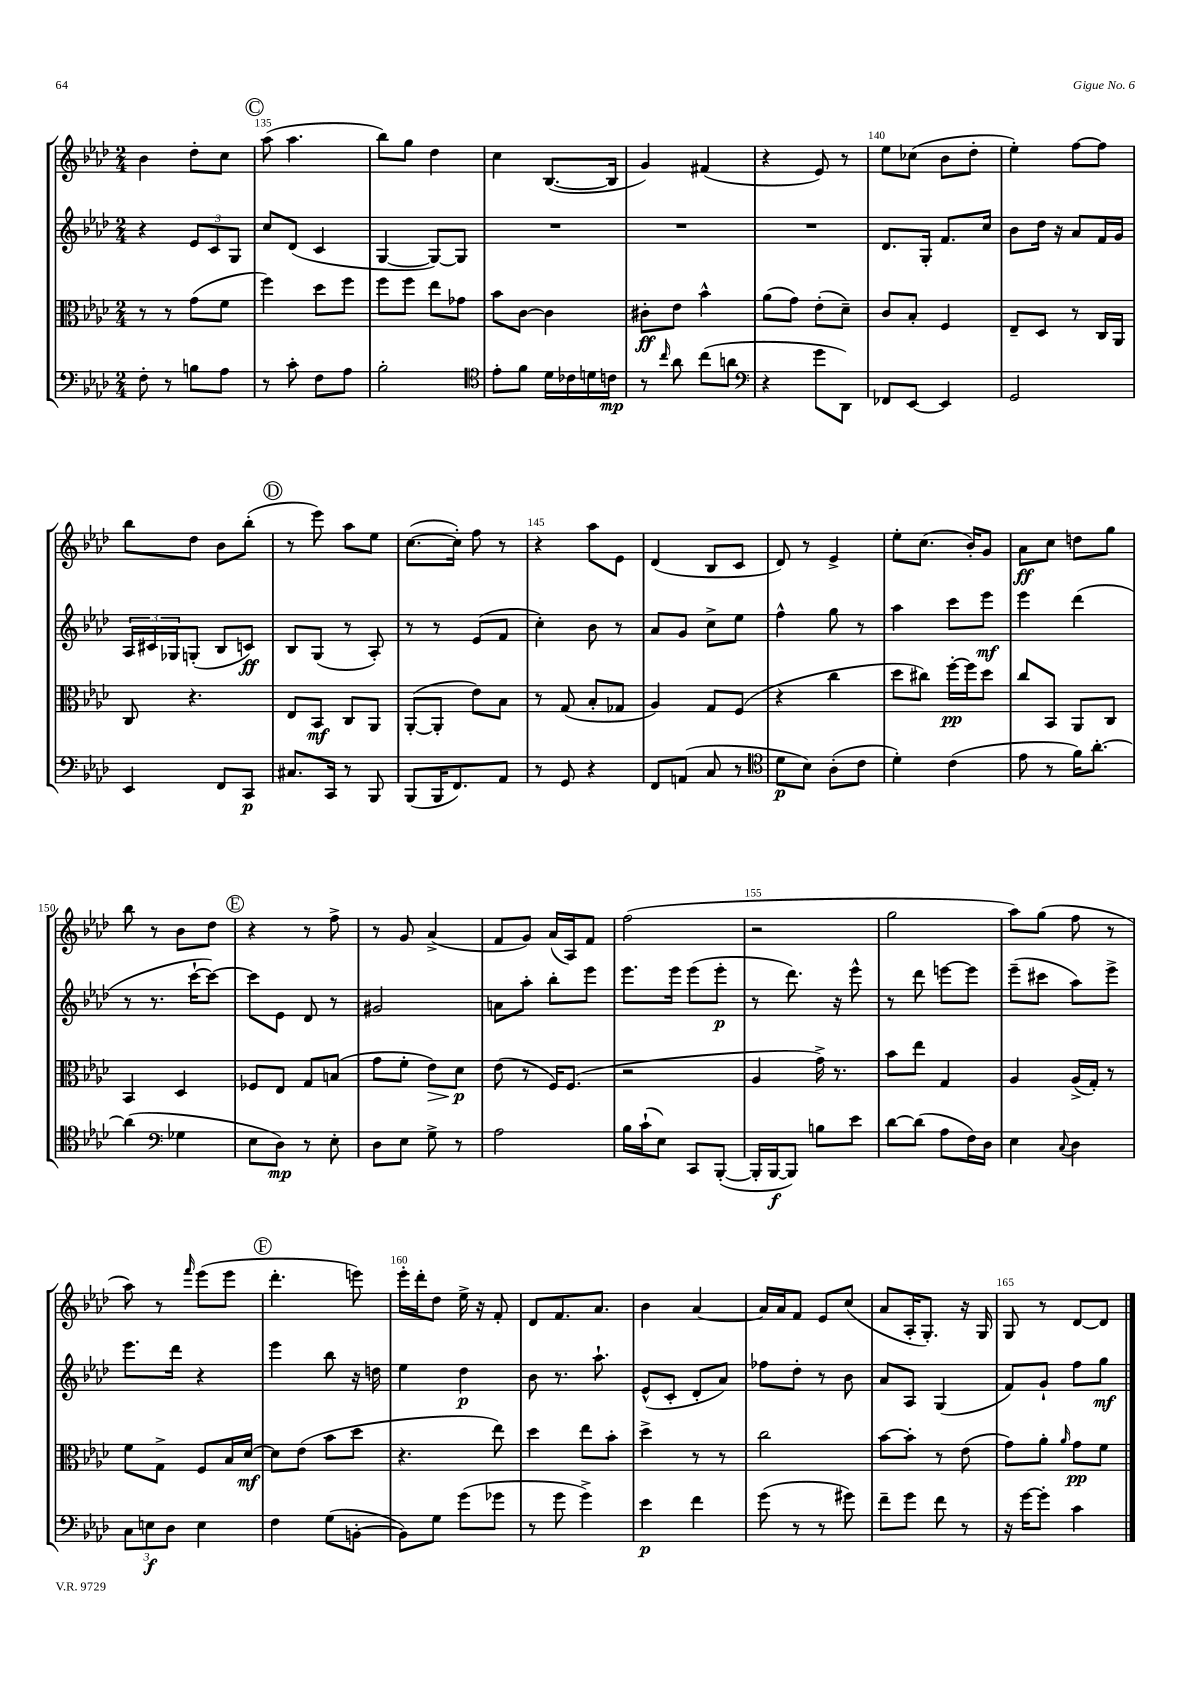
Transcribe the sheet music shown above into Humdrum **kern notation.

**kern	**dynam	**kern	**dynam	**kern	**dynam	**kern	**dynam
*part4	*part4	*part3	*part3	*part2	*part2	*part1	*part1
*staff4	*staff4	*staff3	*staff3	*staff2	*staff2	*staff1	*staff1
*clefF4	*	*clefC3	*	*clefG2	*	*clefG2	*
*k[b-e-a-d-]	*	*k[b-e-a-d-]	*	*k[b-e-a-d-]	*	*k[b-e-a-d-]	*
*M2/4	*	*M2/4	*	*M2/4	*	*M2/4	*
=134	=134	=134	=134	=134	=134	=134	=134
8F'\	.	8r	.	4r	.	4b-\	.
8r	.	8r	.	.	.	.	.
8Bn\L	.	(8g\L	.	12e-/L	.	8dd-'\L	.
.	.	.	.	12c/	.	.	.
8A-\J	.	8f\J	.	.	.	8cc\J	.
.	.	.	.	12G/J	.	.	.
!!LO:REH:place=s1:t=C
=135	=135	=135	=135	=135	=135	=135	=135
8r	.	4ff\)	.	8cc/L	.	(8aa-\	.
8c'\	.	.	.	(8d-/J	.	4.aa-\	.
8F\L	.	8dd-\L	.	4c/	.	.	.
8A-\J	.	8ff\J	.	.	.	.	.
=136	=136	=136	=136	=136	=136	=136	=136
2B-'\	.	8ff\L	.	[4G/	.	8bb-\L)	.
.	.	8ff\J	.	.	.	8gg\J	.
.	.	8ee-\L	.	8G/L_)	.	4dd-\	.
.	.	8g-X\J	.	8G/J]	.	.	.
=137	=137	=137	=137	=137	=137	=137	=137
*clefC4	*	*	*	*	*	*	*
8e-'\L	.	8b-\L	.	2r	.	4cc\	.
8f\J	.	[8c\J	.	.	.	.	.
16d-\LL	.	4c\]	.	.	.	([8.B-/L	.
16c-X\	.	.	.	.	.	.	.
16dn\	.	.	.	.	.	.	.
16cn\JJ	mp	.	.	.	.	16B-/Jk]	.
=138	=138	=138	=138	=138	=138	=138	=138
8r	.	8c#X'\L	ff	2r	.	4g/)	.
16qqcc/	.	.	.	.	.	.	.
8a-\	.	8e-\J	.	.	.	.	.
(8cc\L	.	4b-^^\	.	.	.	(4f#X/	.
8an\J	.	.	.	.	.	.	.
=139	=139	=139	=139	=139	=139	=139	=139
*clefF4	*	*	*	*	*	*	*
4r	.	(8a-\L	.	2r	.	4r	.
.	.	8g\J)	.	.	.	.	.
8g\L	.	(8e-'\L	.	.	.	8e-/)	.
8DD-\J)	.	8d-~\J)	.	.	.	8r	.
=140	=140	=140	=140	=140	=140	=140	=140
8FF-X/L	.	8c/L	.	8.d-/L	.	8ee-\L	.
[8EE-/J	.	8B-'/J	.	.	.	(8cc-X\J	.
.	.	.	.	16G'/Jk	.	.	.
4EE-/]	.	4F/	.	8.f/L	.	8b-\L	.
.	.	.	.	.	.	8dd-'\J	.
.	.	.	.	16cc/Jk	.	.	.
=141	=141	=141	=141	=141	=141	=141	=141
2GG/	.	8E-~/L	.	8b-\L	.	4ee-'\)	.
.	.	8D-/J	.	16dd-\Jk	.	.	.
.	.	.	.	16r	.	.	.
.	.	8r	.	8a-/L	.	[8ff\L	.
.	.	16C/LL	.	16f/L	.	8ff\J]	.
.	.	16AA-/JJ	.	16g/JJ	.	.	.
!!LO:LB:g=z
=142	=142	=142	=142	=142	=142	=142	=142
4EE-/	.	8C/	.	24A-/LL	.	8bb-\L	.
.	.	.	.	24c#X/	.	.	.
.	.	.	.	24G-X/J	.	.	.
.	.	4.r	.	(8Gn'/J	.	8dd-\J	.
8FF/L	.	.	.	8B-/L	.	8b-\L	.
8CC/J	p	.	.	8cn/J)	ff	(8bb-'\J	.
!!LO:REH:place=s1:t=D
=143	=143	=143	=143	=143	=143	=143	=143
8.C#X/L	.	8E-/L	.	8B-/L	.	8r	.
.	.	8BB-/J	mf	(8G/J	.	8eee-\)	.
16CC/Jk	.	.	.	.	.	.	.
8r	.	8C/L	.	8r	.	8aa-\L	.
8BBB-/	.	8AA-/J	.	8A-'/)	.	8ee-\J	.
=144	=144	=144	=144	=144	=144	=144	=144
(8BBB-/L	.	([8AA-'/L	.	8r	.	([8.cc\L	.
16BBB-/K	.	8AA-'/J]	.	8r	.	.	.
8.FF/)	.	.	.	.	.	16cc'\Jk])	.
.	.	8e-\L)	.	(8e-/L	.	8ff\	.
8AA-/J	.	8B-\J	.	8f/J	.	8r	.
=145	=145	=145	=145	=145	=145	=145	=145
8r	.	8r	.	4cc'\)	.	4r	.
8GG/	.	(8G/	.	.	.	.	.
4r	.	8B-'/L	.	8b-\	.	8aa-\L	.
.	.	8G-X/J	.	8r	.	8e-\J	.
=146	=146	=146	=146	=146	=146	=146	=146
8FF/L	.	4A-/)	.	8a-/L	.	(4d-/	.
(8AAn/J	.	.	.	8g/J	.	.	.
8C/	.	8G/L	.	8cc^\L	.	8B-/L	.
8r	.	(8F/J	.	8ee-\J	.	8c/J	.
=147	=147	=147	=147	=147	=147	=147	=147
*clefC4	*	*	*	*	*	*	*
8d-\L	p	4r	.	4ff^^\	.	8d-/)	.
8B-\J)	.	.	.	.	.	8r	.
(8A-'\L	.	4cc\	.	8gg\	.	4e-^/	.
8c\J	.	.	.	8r	.	.	.
=148	=148	=148	=148	=148	=148	=148	=148
4d-'\)	.	8dd-\L	.	4aa-\	.	8ee-'\L	.
.	.	8cc#X\J)	.	.	.	(8.cc\J	.
(4c\	.	[16ff'\LL	pp	8ccc\L	.	.	.
.	.	16ff\J]	.	.	.	16b-'/KL)	.
.	.	8dd-\J	.	8eee-\J	mf	8g/J	.
=149	=149	=149	=149	=149	=149	=149	=149
8e-\	.	8cc/L	.	4eee-\	.	8a-\L	ff
8r	.	8BB-/J	.	.	.	8cc\J	.
16f\KL)	.	8AA-/L	.	(4ddd-\	.	8ddn\L	.
[8.a-'\J	.	.	.	.	.	.	.
.	.	8C/J	.	.	.	8gg\J	.
!!LO:LB:g=z
=150	=150	=150	=150	=150	=150	=150	=150
(4a-\]	.	4BB-/	.	8r	.	8bb-\	.
.	.	.	.	8.r	.	8r	.
*clefF4	*	*	*	*	*	*	*
4G-X\	.	4D-/	.	.	.	8b-\L	.
.	.	.	.	[16ccc`\KL	.	.	.
.	.	.	.	8ccc\J_)	.	8dd-\J	.
!!LO:REH:place=s1:t=E
=151	=151	=151	=151	=151	=151	=151	=151
8E-\L	.	8F-X/L	.	8ccc\L]	.	4r	.
8D-\J)	mp	8E-/J	.	8e-\J	.	.	.
8r	.	8G/L	.	8d-/	.	8r	.
8E-'\	.	(8Bn/J	.	8r	.	8ff^\	.
=152	=152	=152	=152	=152	=152	=152	=152
8D-\L	.	8g\L	.	2g#X/	.	8r	.
8E-\J	.	8f'\J	.	.	.	8g/	.
!	!	!	!LO:HP:b	!	!	!	!
8G^\	.	8e-\L)	>	.	.	(4a-^/	.
8r	.	8d-\J	p	.	.	.	.
.	.	.	]	.	.	.	.
=153	=153	=153	=153	=153	=153	=153	=153
2A-\	.	(8e-\	.	8an\L	.	8f/L	.
.	.	8r	.	8aa-'\J	.	8g/J)	.
.	.	16F/KL)	.	8bb-'\L	.	(16a-/LL	.
.	.	(8.F/J	.	.	.	16A-/J)	.
.	.	.	.	8eee-\J	.	8f/J	.
=154	=154	=154	=154	=154	=154	=154	=154
16B-\LL	.	2r	.	8.eee-\L	.	(2ff\	.
(16c`\J	.	.	.	.	.	.	.
8E-\J)	.	.	.	.	.	.	.
.	.	.	.	16eee-\Jk	.	.	.
8CC/L	.	.	.	(8eee-\L	.	.	.
([8BBB-'/J	.	.	.	8eee-'\J	p	.	.
=155	=155	=155	=155	=155	=155	=155	=155
16BBB-'/LL]	.	4A-/	.	8r	.	2r	.
[16BBB-/J	f	.	.	.	.	.	.
8BBB-/J])	.	.	.	8.ddd-\)	.	.	.
8Bn\L	.	16g^\)	.	.	.	.	.
.	.	8.r	.	16r	.	.	.
8e-\J	.	.	.	8eee-^^\	.	.	.
=156	=156	=156	=156	=156	=156	=156	=156
[8d-\L	.	8b-\L	.	8r	.	2gg\	.
(8d-\J]	.	8ee-\J	.	8ddd-\	.	.	.
8A-\L	.	4G/	.	[8eeen\L	.	.	.
16F\L)	.	.	.	8eee\J]	.	.	.
16D-\JJ	.	.	.	.	.	.	.
=157	=157	=157	=157	=157	=157	=157	=157
4E-\	.	4A-/	.	(8eee-~\L	.	8aa-\L)	.
.	.	.	.	8ccc#X\J	.	(8gg\J	.
8qqC/	.	.	.	.	.	.	.
4D-\	.	(16A-^/LL	.	8aa-\L)	.	8ff\	.
.	.	16G'/JJ)	.	.	.	.	.
.	.	8r	.	8eee-^\J	.	8r	.
!!LO:LB:g=z
=158	=158	=158	=158	=158	=158	=158	=158
12C\L	.	8f\L	.	8.eee-\L	.	8aa-\)	.
12En\	f	.	.	.	.	.	.
.	.	8G^\J	.	.	.	8r	.
12D-\J	.	.	.	.	.	.	.
.	.	.	.	16ddd-\Jk	.	.	.
.	.	.	.	.	.	16qqfff/	.
4E\	.	8F/L	.	4r	.	(8eee-\L	.
.	.	16B-/L	.	.	.	8eee-\J	.
.	.	[16d-/JJ	mf	.	.	.	.
!!LO:REH:place=s1:t=F
=159	=159	=159	=159	=159	=159	=159	=159
4F\	.	8d-\L]	.	4eee-\	.	4.ddd-'\	.
.	.	(8e-\J	.	.	.	.	.
(8G\L	.	8b-\L	.	8bb-\	.	.	.
[8BBn'\J	.	8dd-\J	.	16r	.	8eeen\)	.
.	.	.	.	16ddn\	.	.	.
=160	=160	=160	=160	=160	=160	=160	=160
8BB\L])	.	4.r	.	4ee-\	.	16eee-'\LL	.
.	.	.	.	.	.	16ddd-'\J	.
8G\J	.	.	.	.	.	8dd-\J	.
(8g\L	.	.	.	4dd-\	p	16ee-^\	.
.	.	.	.	.	.	16r	.
8g-X\J	.	8ee-\)	.	.	.	8f'/	.
=161	=161	=161	=161	=161	=161	=161	=161
8r	.	4dd-\	.	8b-\	.	8d-/L	.
8g\	.	.	.	8.r	.	8.f/	.
4g^\)	.	8ee-\L	.	.	.	.	.
.	.	.	.	8.aa-`\	.	8.a-/J	.
.	.	8b-'\J	.	.	.	.	.
=162	=162	=162	=162	=162	=162	=162	=162
4e-\	p	4dd-^\	.	(8e-^^/L	.	4b-\	.
.	.	.	.	8c'/J	.	.	.
4f\	.	8r	.	8d-'/L	.	[4a-/	.
.	.	8r	.	8a-/J)	.	.	.
=163	=163	=163	=163	=163	=163	=163	=163
(8g\	.	2cc\	.	8ff-X\L	.	16a-/LL]	.
.	.	.	.	.	.	16a-/J	.
8r	.	.	.	8dd-'\J	.	8f/J	.
8r	.	.	.	8r	.	8e-/L	.
8g#X\)	.	.	.	8b-\	.	(8cc/J	.
=164	=164	=164	=164	=164	=164	=164	=164
8f~\L	.	[8b-\L	.	8a-/L	.	8a-/L	.
8g\J	.	8b-'\J]	.	8A-/J	.	16A-'/K	.
.	.	.	.	.	.	8.G'/J)	.
8f\	.	8r	.	(4G/	.	.	.
8r	.	(8e-\	.	.	.	16r	.
.	.	.	.	.	.	16G/	.
=165	=165	=165	=165	=165	=165	=165	=165
16r	.	8g\L)	.	8f/L)	.	8G/	.
[16g\KL	.	.	.	.	.	.	.
8g'\J]	.	8a-'\J	.	8g`/J	.	8r	.
.	.	16qqa-/	.	.	.	.	.
4c\	.	8g\L	pp	8ff\L	.	[8d-/L	.
.	.	8f\J	.	8gg\J	mf	8d-/J]	.
==	==	==	==	==	==	==	==
*-	*-	*-	*-	*-	*-	*-	*-
